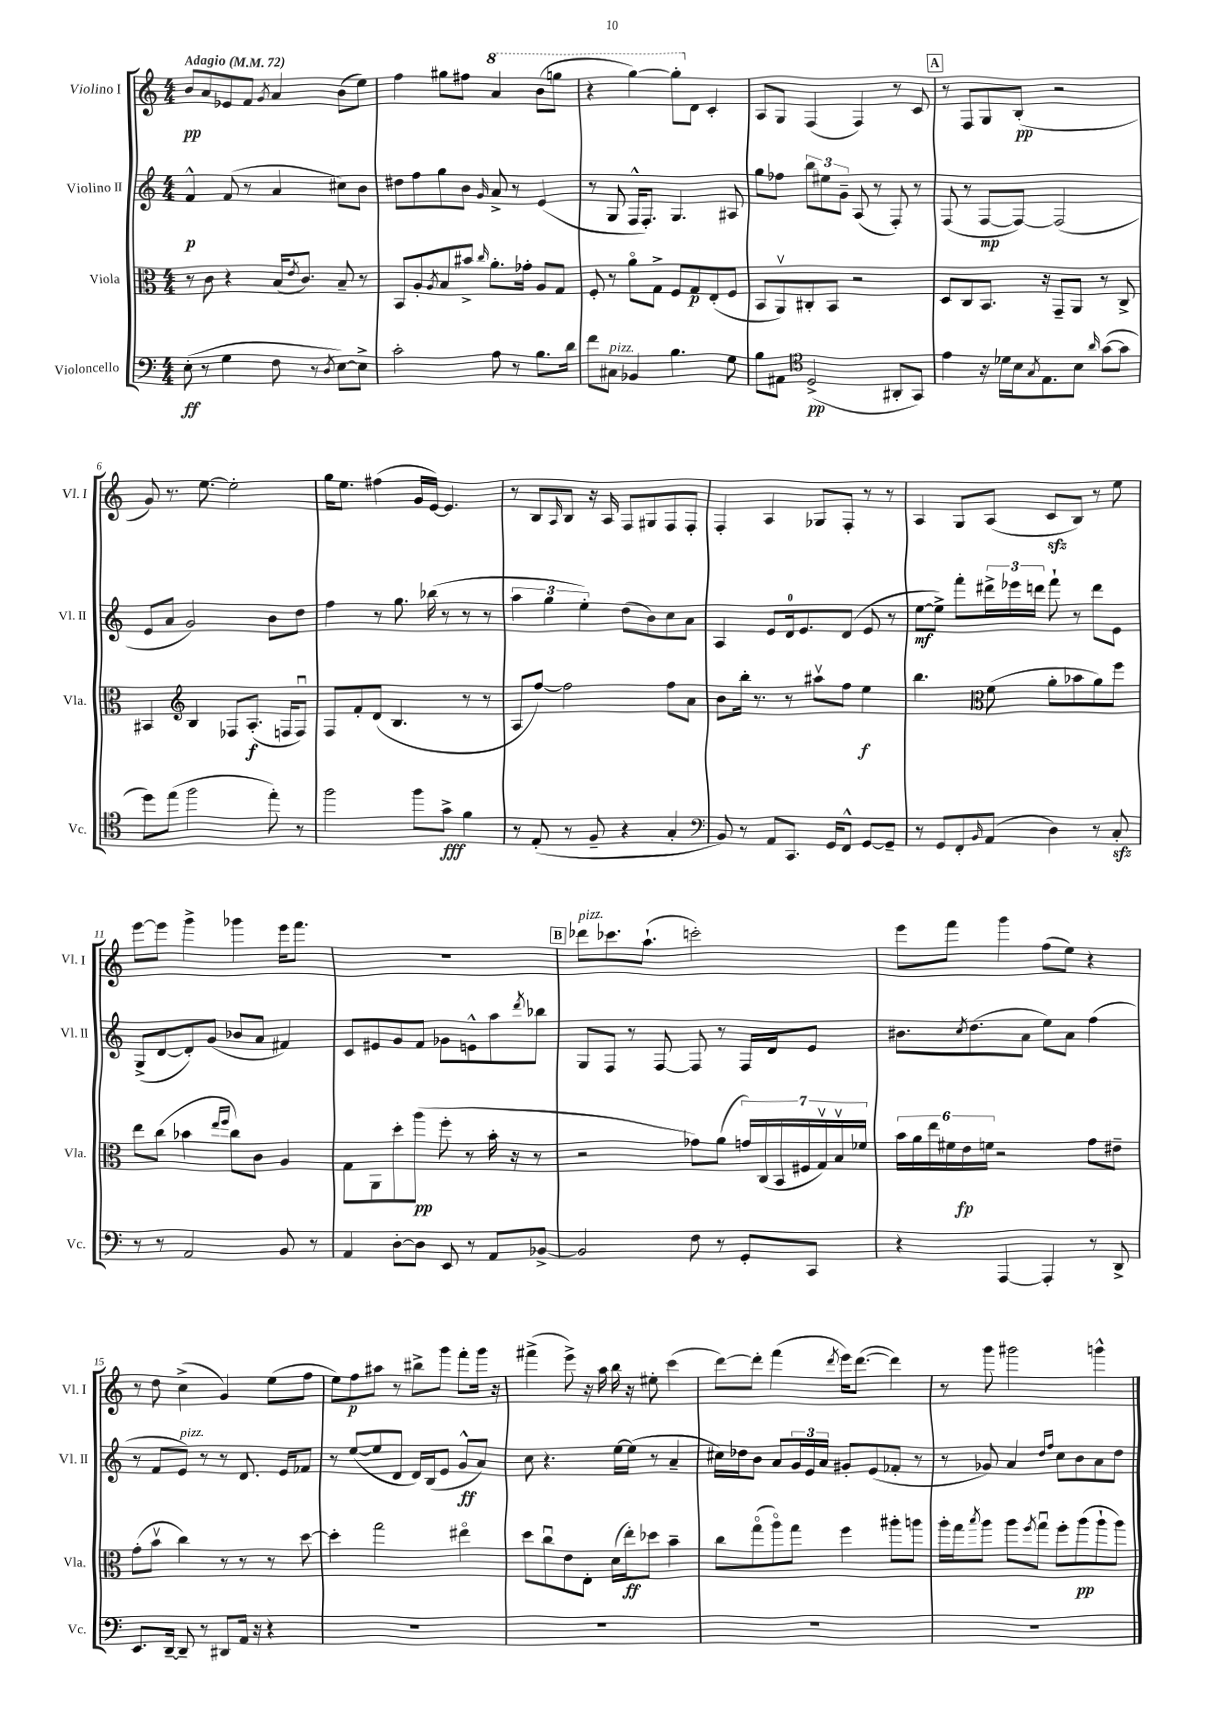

**kern	**kern	**kern	**kern
*staff4	*staff3	*staff2	*staff1
*clefF4	*clefC3	*clefG2	*clefG2
*k[]	*k[]	*k[]	*k[]
*M4/4	*M4/4	*M4/4	*M4/4
*MM72	*MM72	*MM72	*MM72
(8E'	8r	4f^^	8b
8r	8c	.	8a
4G	4r	(8f	8e-
.	.	8r	8f
.	.	.	8qg
8F	(16B	4a	4a
.	8qe	.	.
.	8.c)	.	.
8r	.	.	.
8qD	.	.	.
[8E)	8B~	8cc#)	(8b
8E^]	8r	8b	8ee)
=	=	=	=
2c'	8BB	8dd#	4ff
.	8A'	8ff	.
.	8qA	.	.
.	8B	8gg	8gg#
.	8b#^	8b	8ff#
.	16qqcc	16qqg	.
8A	8.a'	8a^	4aa
8r	.	8r	.
.	16g-'	.	.
8.B	8A	(4e	(8bb
.	8G	.	8ggg
16d	.	.	.
=	=	=	=
8f	8F'	8r	4r
8C#	8r	8G	.
4BB-	8ao	16F^^	[4ggg)
.	.	8.F')	.
.	8G^	.	.
4.B	8F	4.G	8ggg']
.	8G	.	8d
.	(8E'	.	4c'
8G	8F	8A#	.
=	=	=	=
8B	8BB	8gg	8A
8AA#	8AAv)	8ff-	8G
*clefC4	*	*	*
(2D^	8C#'	12bb	(4F
.	.	12ee#	.
.	8BB	.	.
.	.	12g~	.
.	2r	(8A	4F)
.	.	8r	.
8AA#'	.	8F')	8r
8GG)	.	8r	8c
=	=	=	=
4e	8D	(8F	8r
.	8C	8r	8F
16r	8.BB	[8F	8G
16d-	.	.	.
16B	.	8F_)	(8B'
8qG	.	.	.
8.E	16r	.	.
.	8GG~	(2F]	2r
8B	8AA	.	.
16qqa	.	.	.
([8g	8r	.	.
8g]	8C^	.	.
=	=	=	=
8dd)	4BB#	8e	8g)
(8ee	.	8a	8.r
*	*clefG2	*	*
2ff	4B	2g)	.
.	.	.	[8.ee
.	8F-	.	2ee']
.	(8.A'	.	.
8ee')	.	8b	.
.	16F	.	.
8r	8Fu)	8dd	.
=	=	=	=
2ff	8F	4ff	16gg
.	.	.	8.ee
.	8f'	.	.
.	(8d	8r	(4ff#
.	4.B	8.gg	.
8ff	.	.	16g
.	.	(16bb-	[16e)
8g^	.	8r	4.e]
4f	8r	8r	.
.	8r	8r	.
=	=	=	=
8r	8A	6aa	8r
(8E'	[8ff)	.	8B
.	.	6gg	.
.	.	.	16qqA
8r	2ff]	.	8B
.	.	6ee')	.
8F~	.	.	16r
.	.	.	16A
4r	.	(8dd	8F
.	.	8b)	8G#
4G'	8ff	8cc	8F
.	8a	8a	8F'
=	=	=	=
*clefF4	*	*	*
8BB)	8b	4A	4F'
8r	16bb'	.	.
.	8.r	.	.
8AA	.	8e	4A
8.CC	8r	16d	.
.	.	8.e	.
.	8aa#v	.	8G-
16GG	.	.	.
8FF^^	8ff	(8d	8F'
[8GG	4ee	8e	8r
8GG~]	.	8r	8r
=	=	=	=
8r	4.bb	[8ee	4A
8GG	.	8ee^])	.
8FF'	.	8fff'	8G
*	*clefC3	*	*
16qqBB	.	.	.
(8AA	(8f	24ddd#^	(8A
.	.	24eee-	.
.	.	24ddd	.
4D)	8a'	8fff`	8c
.	8b-	8r	8B)
8r	8a)	8ddd	8r
8C'	8ff	8e	8ee
=	=	=	=
8r	8ee	(8G^	[8eee
8r	(8cc	[8d	8eee]
2AA	4b-	8d'])	4ggg^
.	.	(8g	.
.	16qqee	.	.
.	16qqff	.	.
.	8cc)	8b-	4ggg-
.	8c	8a	.
8BB	4A	4f#)	16eee
.	.	.	8.fff
8r	.	.	.
=	=	=	=
4AA	8G	8c	1r
.	8AA	8e#	.
[8D'	8dd'	8g	.
8D]	(8aa	8f	.
8EE	8ff'	8g-	.
8r	8r	8e^^	.
8AA	16b'	8aa	.
.	16r	.	.
.	.	8qddd	.
[8BB-^	8r	8bb-	.
=	=	=	=
2BB-]	2r	8G	8ddd-
.	.	8F	8.ccc-
.	.	8r	.
.	.	.	(8.aa`
.	.	[8F	.
8F	8g-)	8F]	2ccc')
8r	(8a	8r	.
8GG'	28g)	16F	.
.	(28C	.	.
.	.	16d	.
.	28BB	.	.
.	28F#	.	.
8CC	.	8e	.
.	28Gv)	.	.
.	28Bv	.	.
.	28f-	.	.
=	=	=	=
4r	24b	8.b#	8eee
.	24a	.	.
.	24ee	.	.
.	24f#	.	8fff
.	24e	.	.
.	.	8qcc	.
.	.	(8.dd	.
.	24f	.	.
[4AAA	2r	.	4ggg
.	.	8a	.
4AAA']	.	8ee)	(8ff
.	.	8a	8ee)
8r	8g	(4ff	4r
8DD^	8e#~	.	.
=	=	=	=
8.EE	(8g'	8r	8r
.	8bv	8f	8dd
[16DD~	.	.	.
8DD~]	4cc)	8e)	(4cc^
8r	.	8r	.
8DD#	8r	8r	4g)
16AA	8r	8.d	.
16r	.	.	.
4r	8r	.	(8ee
.	.	16e	.
.	[8dd	8f-	8ff
=	=	=	=
1r	4dd']	8r	8ee)
.	.	([8ee	8ff
.	2gg	8ee]	8aa#
.	.	8d	8r
.	.	16d)	8bb#^
.	.	(16B	.
.	.	8e	8ggg
.	4ee#o	8g^^	8fff'
.	.	8a)	16ggg
.	.	.	16r
=	=	=	=
1r	8dd	8cc	(4fff#^
.	8ccu	4.r	.
.	8e	.	8eee^)
.	8E'	.	16r
.	.	.	16aa
.	(16d	[16ee	16bb
.	16ee')	(16ee]	16r
.	8dd-	8r	8ee#'
.	4b~	4a~	(4ccc
=	=	=	=
1r	8cc	16cc#)	[8ddd)
.	.	16dd-	.
.	(8ggo	8b	8ddd']
.	8aao)	8a	(4fff
.	8gg	24g	.
.	.	24e	.
.	.	24a	.
.	.	.	8qddd
.	4ff	8g#'	16eee)
.	.	.	([8.ddd
.	.	(8e	.
.	8aa#'	8f-'	4ddd])
.	8aa	8r	.
=	=	=	=
1r	16aa'	8r	8r
.	16gg	.	.
.	8qbb	.	.
.	8aa	8g-)	8ggg
.	8aa	4a	2ggg#
.	8qff	.	.
.	8ggu	.	.
.	.	16qqdd	.
.	.	16qqff	.
.	8ff'	8cc	.
.	(8aa	8b	.
.	8aa`	8a	4ggg^^
.	8aa)	8dd	.
==	==	==	==
*-	*-	*-	*-
